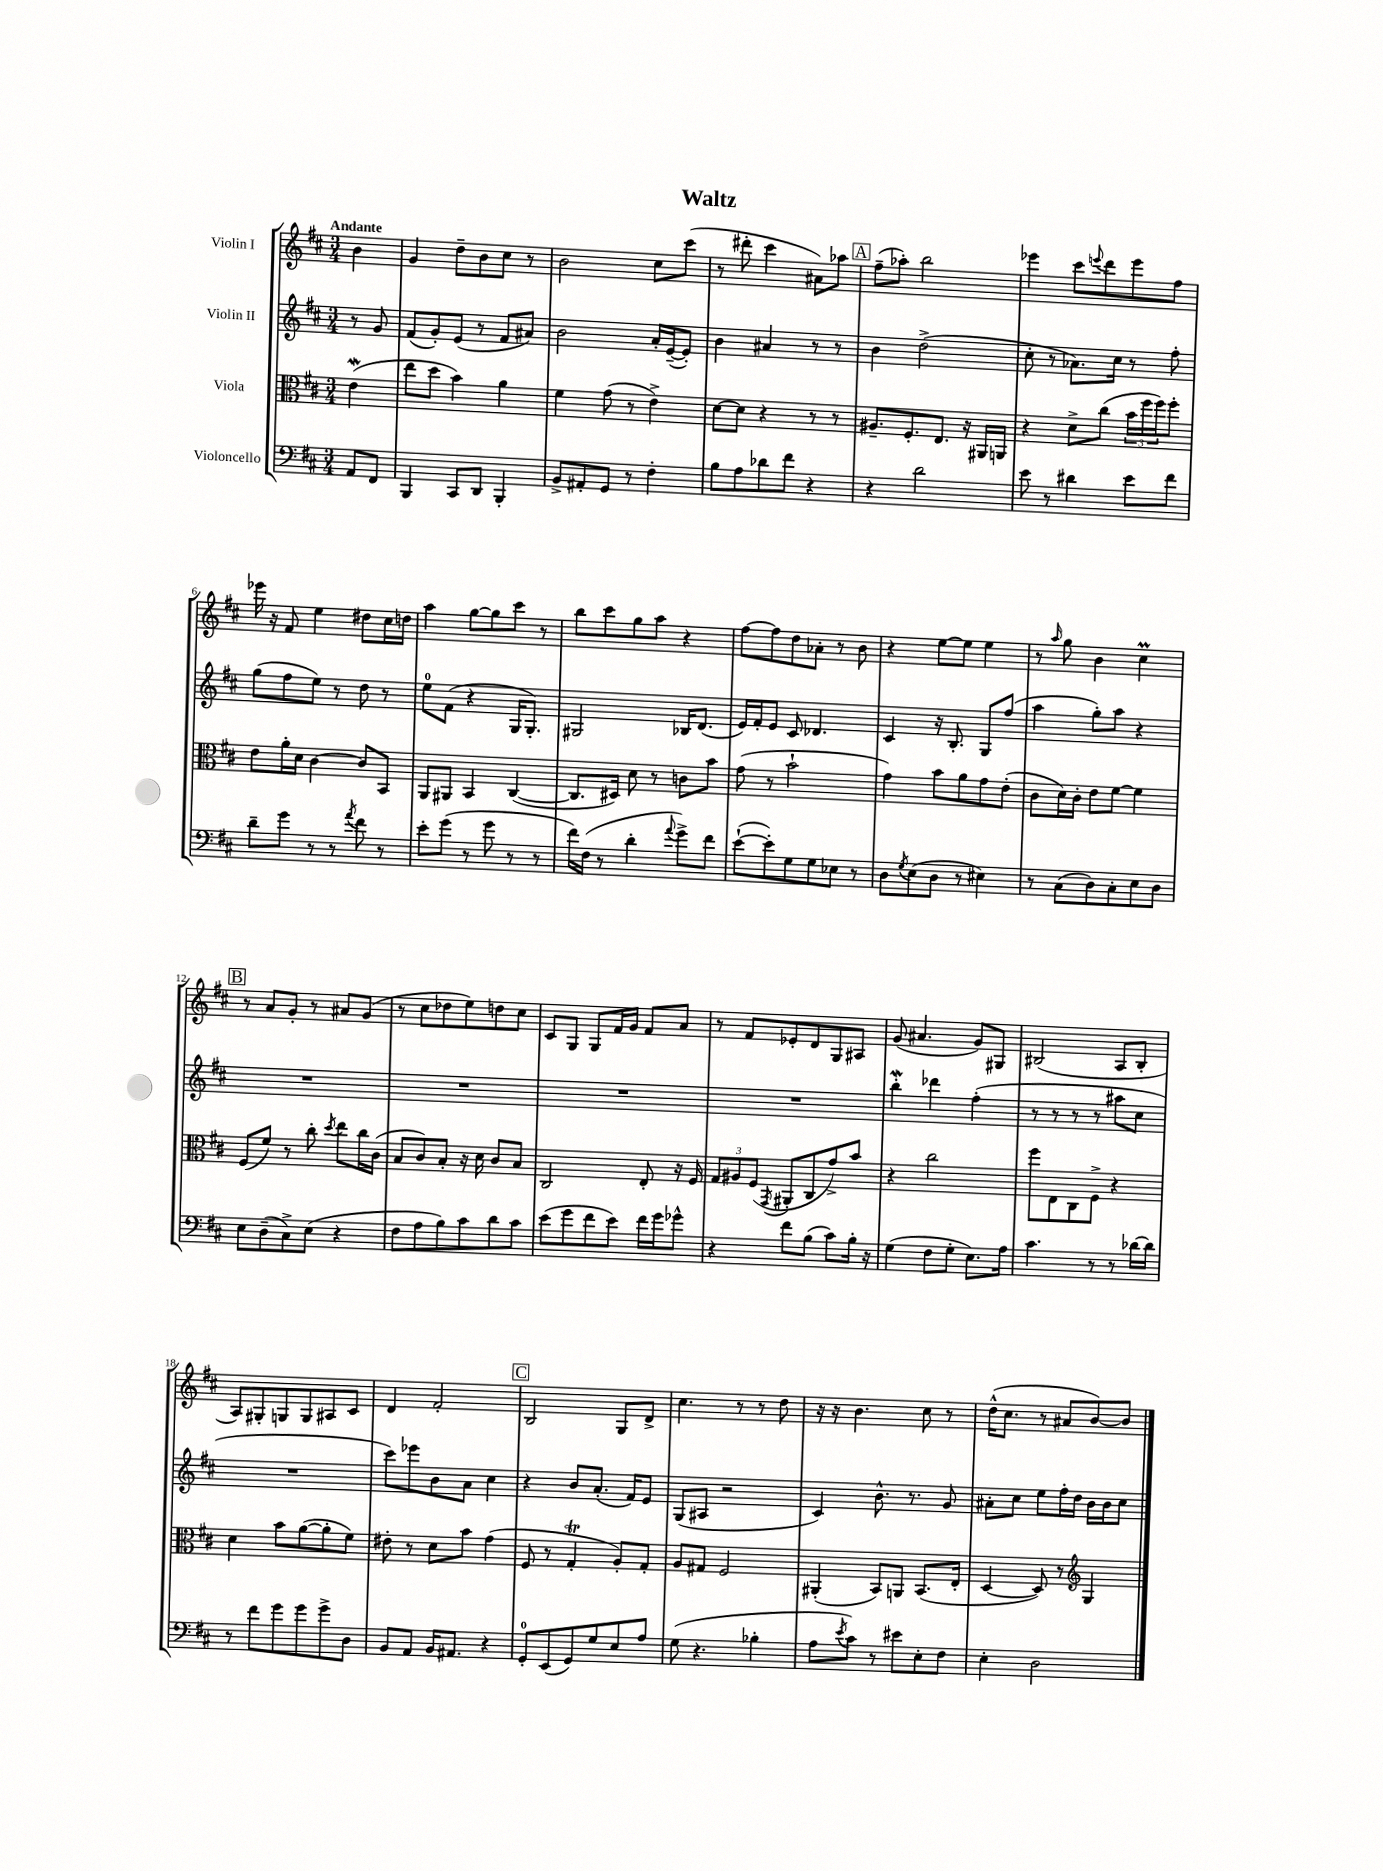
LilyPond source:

\header { title = "Waltz" }
<<
\new StaffGroup <<
\new Staff = "s0" \with { instrumentName = "Violin I" } {
    \clef treble \key d \major \numericTimeSignature \time 3/4 \partial 4 \tempo "Andante"
    b'4 |
    g'4 d''8-- b'8 cis''8 r8 |
    b'2 cis''8 cis'''8( |
    r8 dis'''8-. cis'''4 ais'8) aes''8 |
    \mark \markup { \box "A" } fis''8--( aes''8-.) b''2 |
    ees'''4 cis'''8 \appoggiatura { e'''8 } d'''8 e'''8 fis''8 |
    ees'''16 r16 fis'8 e''4 dis''8 cis''16 d''16 |
    a''4 g''8~ g''8 cis'''8 r8 |
    b''8 cis'''8 g''8 a''8 r4 |
    fis''8~ fis''8 d''8 aes'8-. r8 b'8 |
    r4 e''8~ e''8 e''4 |
    r8 \grace { a''16 } g''8 b'4 cis''4\prall |
    \mark \markup { \box "B" } r8 a'8 g'8-. r8 ais'8 g'8( |
    r8 cis''8 des''8 e''8) d''8 cis''8 |
    cis'8 g8 g8 fis'16 g'16 fis'8 a'8 |
    r8 fis'8 ees'8-. d'8 g8 ais8 |
    g'8( ais'4. g'8) gis8 |
    bis2( a8 bis8-. |
    a8) gis8-. g8 g8 ais8 cis'8 |
    d'4 fis'2-. |
    \mark \markup { \box "C" } b2 g8 d'8-> |
    cis''4. r8 r8 d''8 |
    r16 r16 b'4. cis''8 r8 |
    d''16-^( cis''8. r8 ais'8 b'8~) b'8 \bar "|." |
}
\new Staff = "s1" \with { instrumentName = "Violin II" } {
    \clef treble \key d \major \numericTimeSignature \time 3/4 \partial 4
    r8 g'8 |
    fis'8( g'8-.) e'8( r8 fis'8 ais'8) |
    b'2 a'16-. e'16~--( e'8-.) |
    b'4 ais'4 r8 r8 |
    \mark \markup { \box "A" } b'4 d''2->( |
    cis''8-. r8 aes'8.) cis''16 r8 fis''8-. |
    g''8( fis''8 e''8) r8 d''8 r8 |
    e''8-0 fis'8( r4 g16 g8.-.) |
    gis2 bes16 d'8.( |
    e'16) fis'16-. e'8 cis'8 des'4. |
    cis'4 r16 b8.-. g8 fis''8( |
    a''4 g''8-.) a''8 r4 |
    \mark \markup { \box "B" } R2. |
    R2. |
    R2. |
    R2. |
    b''4-.\mordent des'''4 fis''4-.( |
    r8 r8 r8 r8 ais''8 cis''8 |
    R2. |
    cis'''8) ees'''8 b'8 a'8 cis''4 |
    \mark \markup { \box "C" } r4 b'8 a'8.-.( fis'16) e'8 |
    g8( ais8 r2 |
    cis'4) b'8.-^ r8. g'8 |
    ais'8-. cis''8 e''8 fis''16-. d''16 b'16 b'16 cis''8 \bar "|." |
}
\new Staff = "s2" \with { instrumentName = "Viola" } {
    \clef alto \key d \major \numericTimeSignature \time 3/4 \partial 4
    e'4\mordent( |
    e''8 d''8 b'4) a'4 |
    fis'4 g'8( r8 e'4->) |
    d'8~ d'8 r4 r8 r8 |
    \mark \markup { \box "A" } ais8.-- fis8.-. e8. r16 ais,16 a,16 |
    r4 d'8-> cis''8( \tuplet 3/2 { b'16 fis''16 fis''16) } fis''8-. |
    e'8 a'16-. d'16 cis'4~ cis'8 b,8 |
    a,8 ais,8 b,4 cis4~( |
    cis8. dis16) d'8 r8 c'8 b'8 |
    g'8( r8 b'2-! |
    g'4) b'8 a'8 g'8 e'8-.( |
    cis'8 d'16) cis'16-. e'8 fis'8~ fis'4 |
    \mark \markup { \box "B" } fis8( fis'8) r8 cis''8-. \acciaccatura { d''8 } e''8 cis''16 cis'16( |
    b8 cis'8) b8-. r16 d'16 cis'8 b8 |
    cis2 e8-. r16 fis16 |
    \tuplet 3/2 { g8 ais8 fis8( } \acciaccatura { g,8 } ais,8-. cis8 g'8->) b'8 |
    r4 cis''2 |
    fis''8 e8 cis8 fis8-> r4 |
    d'4 b'8 a'8~( a'8-. fis'8) |
    eis'8-. r8 d'8 b'8 g'4( |
    \mark \markup { \box "C" } fis8 r8 g4-.\trill a8-.) g8-. |
    a8 gis8 fis2 |
    ais,4-.( b,8) a,8 b,8.( e16-. |
    d4~ d8) r8 \clef treble g4 \bar "|." |
}
\new Staff = "s3" \with { instrumentName = "Violoncello" } {
    \clef bass \key d \major \numericTimeSignature \time 3/4 \partial 4
    a,8 fis,8 |
    b,,4 cis,8 d,8 b,,4-. |
    b,8-> ais,8-. g,8 r8 fis4-. |
    b8 a8 des'8 fis'8 r4 |
    \mark \markup { \box "A" } r4 d'2 |
    e'8 r8 dis'4 e'8 fis'8 |
    d'8-- g'8 r8 r8 \acciaccatura { a'8 } fis'8 r8 |
    e'8-. g'8( r8 g'8 r8 r8 |
    fis'16) fis16( r8 d'4-. \appoggiatura { a'8 } g'8->) fis'8 |
    e'8~-!( e'8-.) g8 g8 ees8 r8 |
    d8 \acciaccatura { g8 } e8( d8 r8 eis4) |
    r8 cis8( d8) cis8-. e8 d8 |
    \mark \markup { \box "B" } e8 d8--( cis8->) e8( r4 |
    fis8 a8 b8) cis'8 d'8 cis'8 |
    e'8( g'8 fis'8 e'8) fis'16 g'16 ges'8-^ |
    r4 fis'8 b8( cis'8) b16-. r16 |
    g4( fis8 g8-. e8.) a16 |
    cis'4. r8 r8 des'16~ des'16 |
    r8 fis'8 g'8 g'8 g'8-> d8 |
    b,8 a,8 b,16 ais,8. r4 |
    \mark \markup { \box "C" } g,8-0-. e,8( g,8) g8 e8 a8 |
    g8( r4. bes4-. |
    a8 \acciaccatura { e'8 } cis'8) r8 eis'8 e8-. fis8 |
    e4-. d2 \bar "|." |
}
>>
>>
